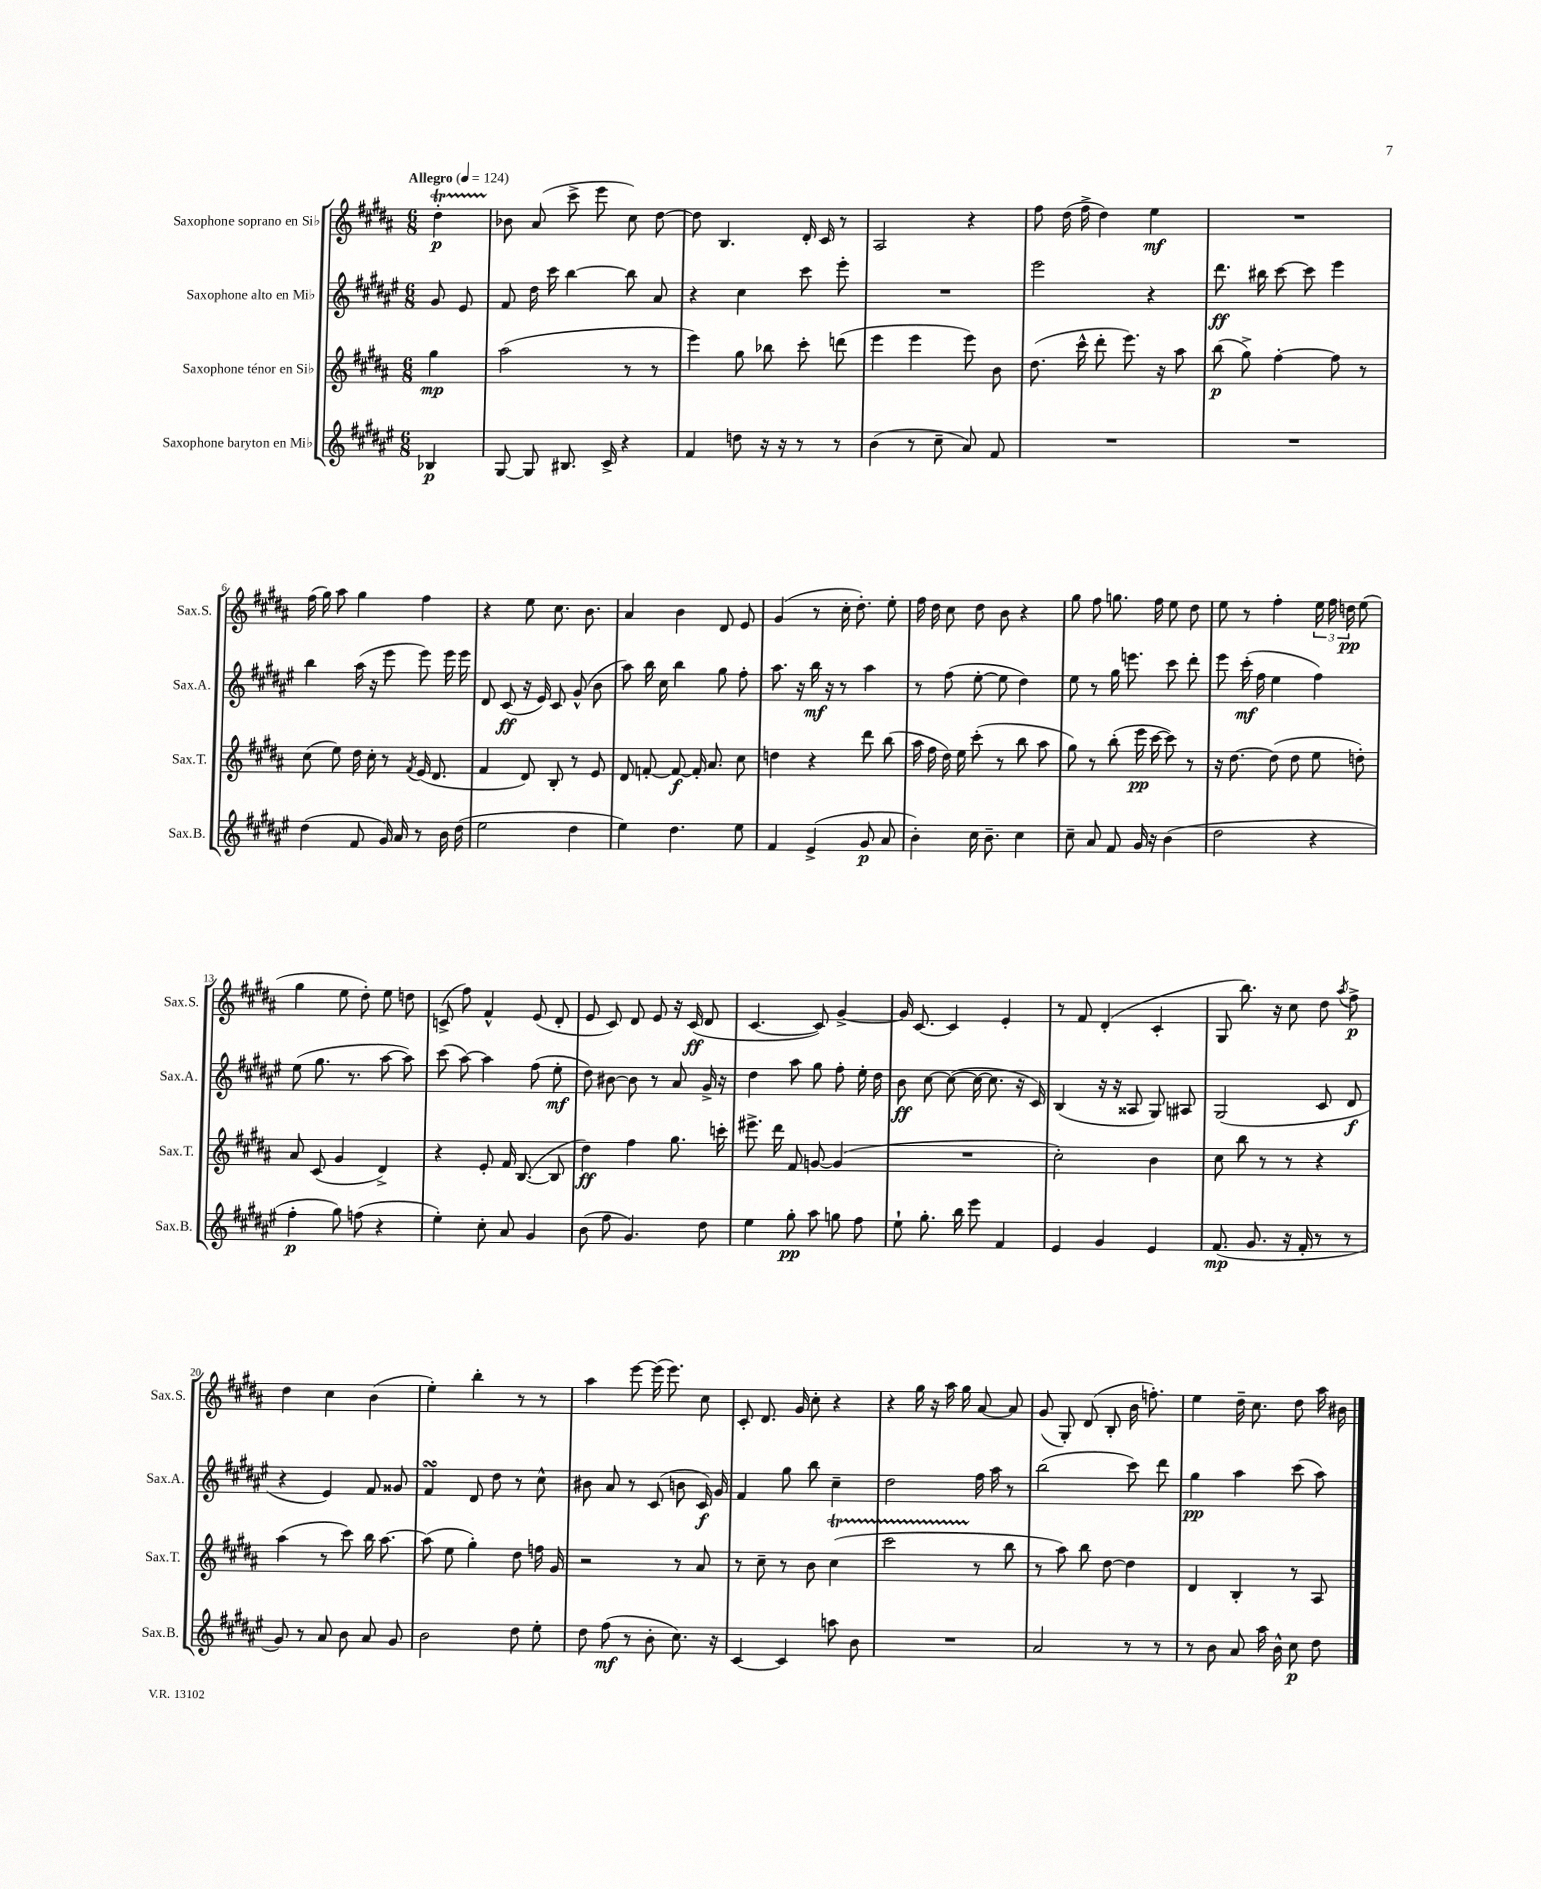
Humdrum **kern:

**kern	**dynam	**kern	**dynam	**kern	**dynam	**kern	**dynam
*part4	*part4	*part3	*part3	*part2	*part2	*part1	*part1
*staff4	*staff4	*staff3	*staff3	*staff2	*staff2	*staff1	*staff1
*I"Saxophone baryton en Mi♭	*	*I"Saxophone ténor en Si♭	*	*I"Saxophone alto en Mi♭	*	*I"Saxophone soprano en Si♭	*
*I'Sax.B.	*	*I'Sax.T.	*	*I'Sax.A.	*	*I'Sax.S.	*
*clefG2	*	*clefG2	*	*clefG2	*	*clefG2	*
*k[f#c#g#d#a#e#]	*	*k[f#c#g#d#a#]	*	*k[f#c#g#d#a#e#]	*	*k[f#c#g#d#a#]	*
*M6/8	*	*M6/8	*	*M6/8	*	*M6/8	*
*MM124	*	*MM124	*	*MM124	*	*MM124	*
=	=	=	=	=	=	=	=
!	!	!	!	!	!	!LO:TX:a:B:t=Allegro	!
4B-X/	p	4gg#\	mp	8g#/	.	4dd#t'\	p
.	.	.	.	8e#/	.	.	.
=1	=1	=1	=1	=1	=1	=1	=1
[8G#/	.	(2aa#\	.	8f#/	.	8b-X\	.
8G#/]	.	.	.	16dd#\	.	(8a#/	.
.	.	.	.	16ccc#\	.	.	.
8.B#X/	.	.	.	[4bb\	.	8ccc#^\	.
.	.	.	.	.	.	8eee\	.
16c#^/	.	.	.	.	.	.	.
4r	.	8r	.	8bb\]	.	8cc#\)	.
.	.	8r	.	8a#/	.	[8dd#\	.
=2	=2	=2	=2	=2	=2	=2	=2
4f#/	.	4eee\)	.	4r	.	8dd#\]	.
.	.	.	.	.	.	4.B/	.
8ddn\	.	8gg#\	.	4cc#\	.	.	.
16r	.	8bb-X\	.	.	.	.	.
16r	.	.	.	.	.	.	.
8r	.	8ccc#'\	.	8ccc#\	.	16d#'/	.
.	.	.	.	.	.	16c#/	.
8r	.	(8dddn\	.	8eee#'\	.	8r	.
=3	=3	=3	=3	=3	=3	=3	=3
(4b\	.	4eee\	.	2.r	.	2A#/	.
8r	.	4eee\	.	.	.	.	.
8cc#~\	.	.	.	.	.	.	.
8a#/)	.	8eee\)	.	.	.	4r	.
8f#/	.	8b\	.	.	.	.	.
=4	=4	=4	=4	=4	=4	=4	=4
2.r	.	(8.dd#\	.	2eee#\	.	8ff#\	.
.	.	.	.	.	.	(16dd#\	.
.	.	16ccc#^^\	.	.	.	16ff#^\	.
.	.	8ddd#'\	.	.	.	4dd#\)	.
.	.	8.eee\)	.	.	.	.	.
.	.	.	.	4r	.	4ee\	mf
.	.	16r	.	.	.	.	.
.	.	8aa#\	.	.	.	.	.
=5	=5	=5	=5	=5	=5	=5	=5
2.r	.	(8bb\	p	8.ddd#\	ff	2.r	.
.	.	8gg#^\)	.	.	.	.	.
.	.	.	.	16bb#X\	.	.	.
.	.	[4ff#'\	.	[8ccc#\	.	.	.
.	.	.	.	8ccc#\]	.	.	.
.	.	8ff#\]	.	4eee#\	.	.	.
.	.	8r	.	.	.	.	.
!!LO:LB:g=z
=6	=6	=6	=6	=6	=6	=6	=6
(4dd#\	.	(8cc#\	.	4bb\	.	(16ff#\	.
.	.	.	.	.	.	16gg#\)	.
.	.	8ee\)	.	.	.	8aa#\	.
8f#/	.	16dd#\	.	(16aa#\	.	4gg#\	.
.	.	16cc#'\	.	16r	.	.	.
16g#/)	.	8r	.	8eee#\	.	.	.
16a#/	.	.	.	.	.	.	.
.	.	8qf#/	.	.	.	.	.
8r	.	(16e/	.	8eee#\)	.	4ff#\	.
.	.	8.d#/	.	.	.	.	.
16b\	.	.	.	16eee#\	.	.	.
(16dd#\	.	.	.	16eee#\	.	.	.
=7	=7	=7	=7	=7	=7	=7	=7
2ee#\	.	4f#/	.	8d#/	.	4r	.
.	.	.	.	(8c#/	ff	.	.
.	.	8d#/)	.	16r	.	8ee\	.
.	.	.	.	16e#/)	.	.	.
.	.	8B'/	.	8c#/	.	8.cc#\	.
4dd#\	.	8r	.	(8g#^^/	.	.	.
.	.	.	.	.	.	8.b\	.
.	.	8e/	.	8b\	.	.	.
=8	=8	=8	=8	=8	=8	=8	=8
4ee#\)	.	8d#/	.	8aa#\)	.	4a#/	.
.	.	[8fn'/	.	16bb\	.	.	.
.	.	.	.	16cc#\	.	.	.
4.dd#\	.	8f/_	f	4bb\	.	4b\	.
.	.	16f'/]	.	.	.	.	.
.	.	8.a#/	.	.	.	.	.
.	.	.	.	8gg#\	.	8d#/	.
8ee#\	.	8cc#\	.	8ff#'\	.	8e/	.
=9	=9	=9	=9	=9	=9	=9	=9
4f#/	.	4ddn\	.	8.aa#\	.	(4g#/	.
.	.	.	.	16r	.	.	.
(4e#^/	.	4r	.	16bb\	mf	8r	.
.	.	.	.	16r	.	.	.
.	.	.	.	8r	.	16cc#'\	.
.	.	.	.	.	.	8.dd#'\)	.
8g#/	p	8ddd#\	.	4aa#\	.	.	.
8a#/	.	(8bb\	.	.	.	8ee'\	.
=10	=10	=10	=10	=10	=10	=10	=10
4b'\)	.	16aa#\	.	8r	.	16ff#\	.
.	.	16ff#\	.	.	.	16dd#\	.
.	.	16dd#\)	.	(8ff#\	.	8cc#\	.
.	.	16ee\	.	.	.	.	.
16cc#\	.	(8ccc#'\	.	[8ee#'\	.	8dd#\	.
8.b~\	.	.	.	.	.	.	.
.	.	8r	.	8ee#\]	.	8b\	.
4cc#\	.	8bb\	.	4dd#\)	.	4r	.
.	.	8aa#\	.	.	.	.	.
=11	=11	=11	=11	=11	=11	=11	=11
8cc#~\	.	8gg#\)	.	8ee#\	.	8gg#\	.
8a#/	.	8r	.	8r	.	8ff#\	.
8f#/	.	(8bb'\	.	16gg#\	.	8.ggn\	.
.	.	.	.	8.eeen\	.	.	.
16g#/	.	16eee\	pp	.	.	.	.
16r	.	[16ccc#\	.	.	.	16ff#\	.
(4b\	.	8ccc#\])	.	8ccc#\	.	8ee\	.
.	.	8r	.	8ddd#'\	.	8dd#\	.
=12	=12	=12	=12	=12	=12	=12	=12
2dd#\	.	16r	.	8eee#\	.	8ee\	.
.	.	[8.dd#\	.	.	.	.	.
.	.	.	.	(16ccc#'\	mf	8r	.
.	.	.	.	16ff#\	.	.	.
.	.	(8dd#\]	.	4ee#\	.	4ff#'\	.
.	.	8dd#\	.	.	.	.	.
4r	.	8ee\	.	4ff#\)	.	24ee\	.
.	.	.	.	.	.	24ff#\	.
.	.	.	.	.	.	24ddn\	pp
.	.	8ddn'\)	.	.	.	(8ee\	.
!!LO:LB:g=z
=13	=13	=13	=13	=13	=13	=13	=13
4ff#'\	p	8a#/	.	(8ee#\	.	4gg#\	.
.	.	(8c#/	.	8.gg#\	.	.	.
8gg#\)	.	4g#/	.	.	.	8ee\	.
.	.	.	.	8.r	.	.	.
(8ffn\	.	.	.	.	.	8dd#'\)	.
4r	.	4d#^/)	.	[8aa#\	.	8ee\	.
.	.	.	.	8aa#\])	.	8ddn\	.
=14	=14	=14	=14	=14	=14	=14	=14
4ee#'\)	.	4r	.	(8ccc#\	.	(8cn^/	.
.	.	.	.	[8aa#\)	.	8ff#\)	.
8cc#'\	.	8e'/	.	4aa#\]	.	4f#^^/	.
8a#/	.	16f#/	.	.	.	.	.
.	.	([8.B/	.	.	.	.	.
4g#/	.	.	.	(8ff#\	.	(8e/	.
.	.	8B/]	.	8ee#'\	mf	8d#'/	.
=15	=15	=15	=15	=15	=15	=15	=15
(8b\	.	4dd#\)	ff	8dd#\)	.	8e/	.
8ff#\	.	.	.	[8b#X\	.	8c#/)	.
4.g#/)	.	4ff#\	.	8b#\]	.	8d#/	.
.	.	.	.	8r	.	8e/	.
.	.	8.gg#\	.	8a#/	.	16r	.
.	.	.	.	.	.	(16c#/	ff
8dd#\	.	.	.	16g#^/	.	8d#/	.
.	.	16cccn'\	.	16r	.	.	.
=16	=16	=16	=16	=16	=16	=16	=16
4ee#\	.	8.eee#X^\	.	4dd#\	.	[4.c#/	.
.	.	16ddd#\	.	.	.	.	.
8gg#'\	pp	8f#/	.	8aa#\	.	.	.
8aa#\	.	[8gn/	.	8gg#\	.	8c#/])	.
8ggn\	.	(4g/]	.	8ff#'\	.	[4g#^/	.
8ff#\	.	.	.	16ee#'\	.	.	.
.	.	.	.	16dd#\	.	.	.
=17	=17	=17	=17	=17	=17	=17	=17
8ee#`\	.	2.r	.	8b\	ff	16g#/]	.
.	.	.	.	.	.	[8.c#/	.
8.gg#'\	.	.	.	[8cc#\	.	.	.
.	.	.	.	(8cc#\_	.	4c#/]	.
16bb\	.	.	.	.	.	.	.
8eee#\	.	.	.	16cc#\_	.	.	.
.	.	.	.	8.cc#\]	.	.	.
4f#/	.	.	.	.	.	4e'/	.
.	.	.	.	16r	.	.	.
.	.	.	.	16c#/)	.	.	.
=18	=18	=18	=18	=18	=18	=18	=18
4e#/	.	2cc#'\)	.	(4B/	.	8r	.
.	.	.	.	.	.	8f#/	.
4g#/	.	.	.	16r	.	(4d#'/	.
.	.	.	.	16r	.	.	.
.	.	.	.	8A##X/	.	.	.
4e#/	.	4b\	.	8G#/)	.	4c#'/	.
.	.	.	.	8A#X/	.	.	.
=19	=19	=19	=19	=19	=19	=19	=19
(8.f#/	mp	8cc#\	.	(2G#/	.	8G#/	.
.	.	8bb\	.	.	.	8.bb\)	.
8.g#/	.	.	.	.	.	.	.
.	.	8r	.	.	.	.	.
.	.	.	.	.	.	16r	.
16r	.	8r	.	.	.	8cc#\	.
16f#'/	.	.	.	.	.	.	.
8r	.	4r	.	8c#/	.	8dd#\	.
.	.	.	.	.	.	8qaa#/	.
8r	.	.	.	8d#/	f	8ff#^\	p
!!LO:LB:g=z
=20	=20	=20	=20	=20	=20	=20	=20
8g#/)	.	(4aa#\	.	4r	.	4dd#\	.
8r	.	.	.	.	.	.	.
8a#/	.	8r	.	4e#/)	.	4cc#\	.
8b\	.	8ccc#\)	.	.	.	.	.
8a#/	.	16bb\	.	8f#/	.	(4b\	.
.	.	[8.aa#\	.	.	.	.	.
8g#/	.	.	.	8g##X/	.	.	.
=21	=21	=21	=21	=21	=21	=21	=21
2b\	.	(8aa#\]	.	4f#sSSs/	.	4ee'\)	.
.	.	8ee\	.	.	.	.	.
.	.	4gg#'\)	.	8d#/	.	4bb'\	.
.	.	.	.	8dd#\	.	.	.
8dd#\	.	8dd#\	.	8r	.	8r	.
8ee#'\	.	16ffn\	.	8cc#^^\	.	8r	.
.	.	16g#/	.	.	.	.	.
=22	=22	=22	=22	=22	=22	=22	=22
8dd#\	.	2r	.	8b#X\	.	4aa#\	.
(8ff#\	mf	.	.	8a#/	.	.	.
8r	.	.	.	8r	.	[8eee\	.
8b'\	.	.	.	(8c#/	.	(16eee\]	.
.	.	.	.	.	.	8.eee\)	.
8.cc#\)	.	8r	.	8bn\	.	.	.
.	.	8a#/	.	16c#/)	f	8cc#\	.
16r	.	.	.	16g#/	.	.	.
=23	=23	=23	=23	=23	=23	=23	=23
[4c#/	.	8r	.	4f#/	.	8c#'/	.
.	.	8cc#~\	.	.	.	8.d#/	.
4c#/]	.	8r	.	8gg#\	.	.	.
.	.	.	.	.	.	16g#/	.
.	.	8b\	.	8bb\	.	8cc#'\	.
8aan\	.	(4cc#T\	.	4cc#~\	.	4r	.
8b\	.	.	.	.	.	.	.
=24	=24	=24	=24	=24	=24	=24	=24
2.r	.	2ccc#TTT\	.	2dd#\	.	4r	.
.	.	.	.	.	.	16gg#\	.
.	.	.	.	.	.	16r	.
.	.	.	.	.	.	16aa#\	.
.	.	.	.	.	.	16gg#\	.
.	.	8r	.	16ff#\	.	[8a#/	.
.	.	.	.	16aa#\	.	.	.
.	.	8bb\	.	8r	.	8a#/]	.
=25	=25	=25	=25	=25	=25	=25	=25
2a#/	.	8r	.	(2bb\	.	(8g#/	.
.	.	8aa#\)	.	.	.	8G#'/)	.
.	.	8bb\	.	.	.	(8d#/	.
.	.	[8dd#\	.	.	.	8B'/	.
8r	.	4dd#\]	.	8ccc#\)	.	16b\	.
.	.	.	.	.	.	8.ffn'\)	.
8r	.	.	.	8ddd#\	.	.	.
=26	=26	=26	=26	=26	=26	=26	=26
8r	.	4d#/	.	4gg#\	pp	4ee\	.
8b\	.	.	.	.	.	.	.
8a#/	.	4B'/	.	4aa#\	.	16dd#~\	.
.	.	.	.	.	.	8.cc#\	.
16aa#\	.	.	.	.	.	.	.
16b^^\	.	.	.	.	.	.	.
8cc#\	p	8r	.	(8ccc#\	.	8dd#\	.
8dd#\	.	8A#/	.	8aa#\)	.	16aa#\	.
.	.	.	.	.	.	16b#X\	.
==	==	==	==	==	==	==	==
*-	*-	*-	*-	*-	*-	*-	*-
